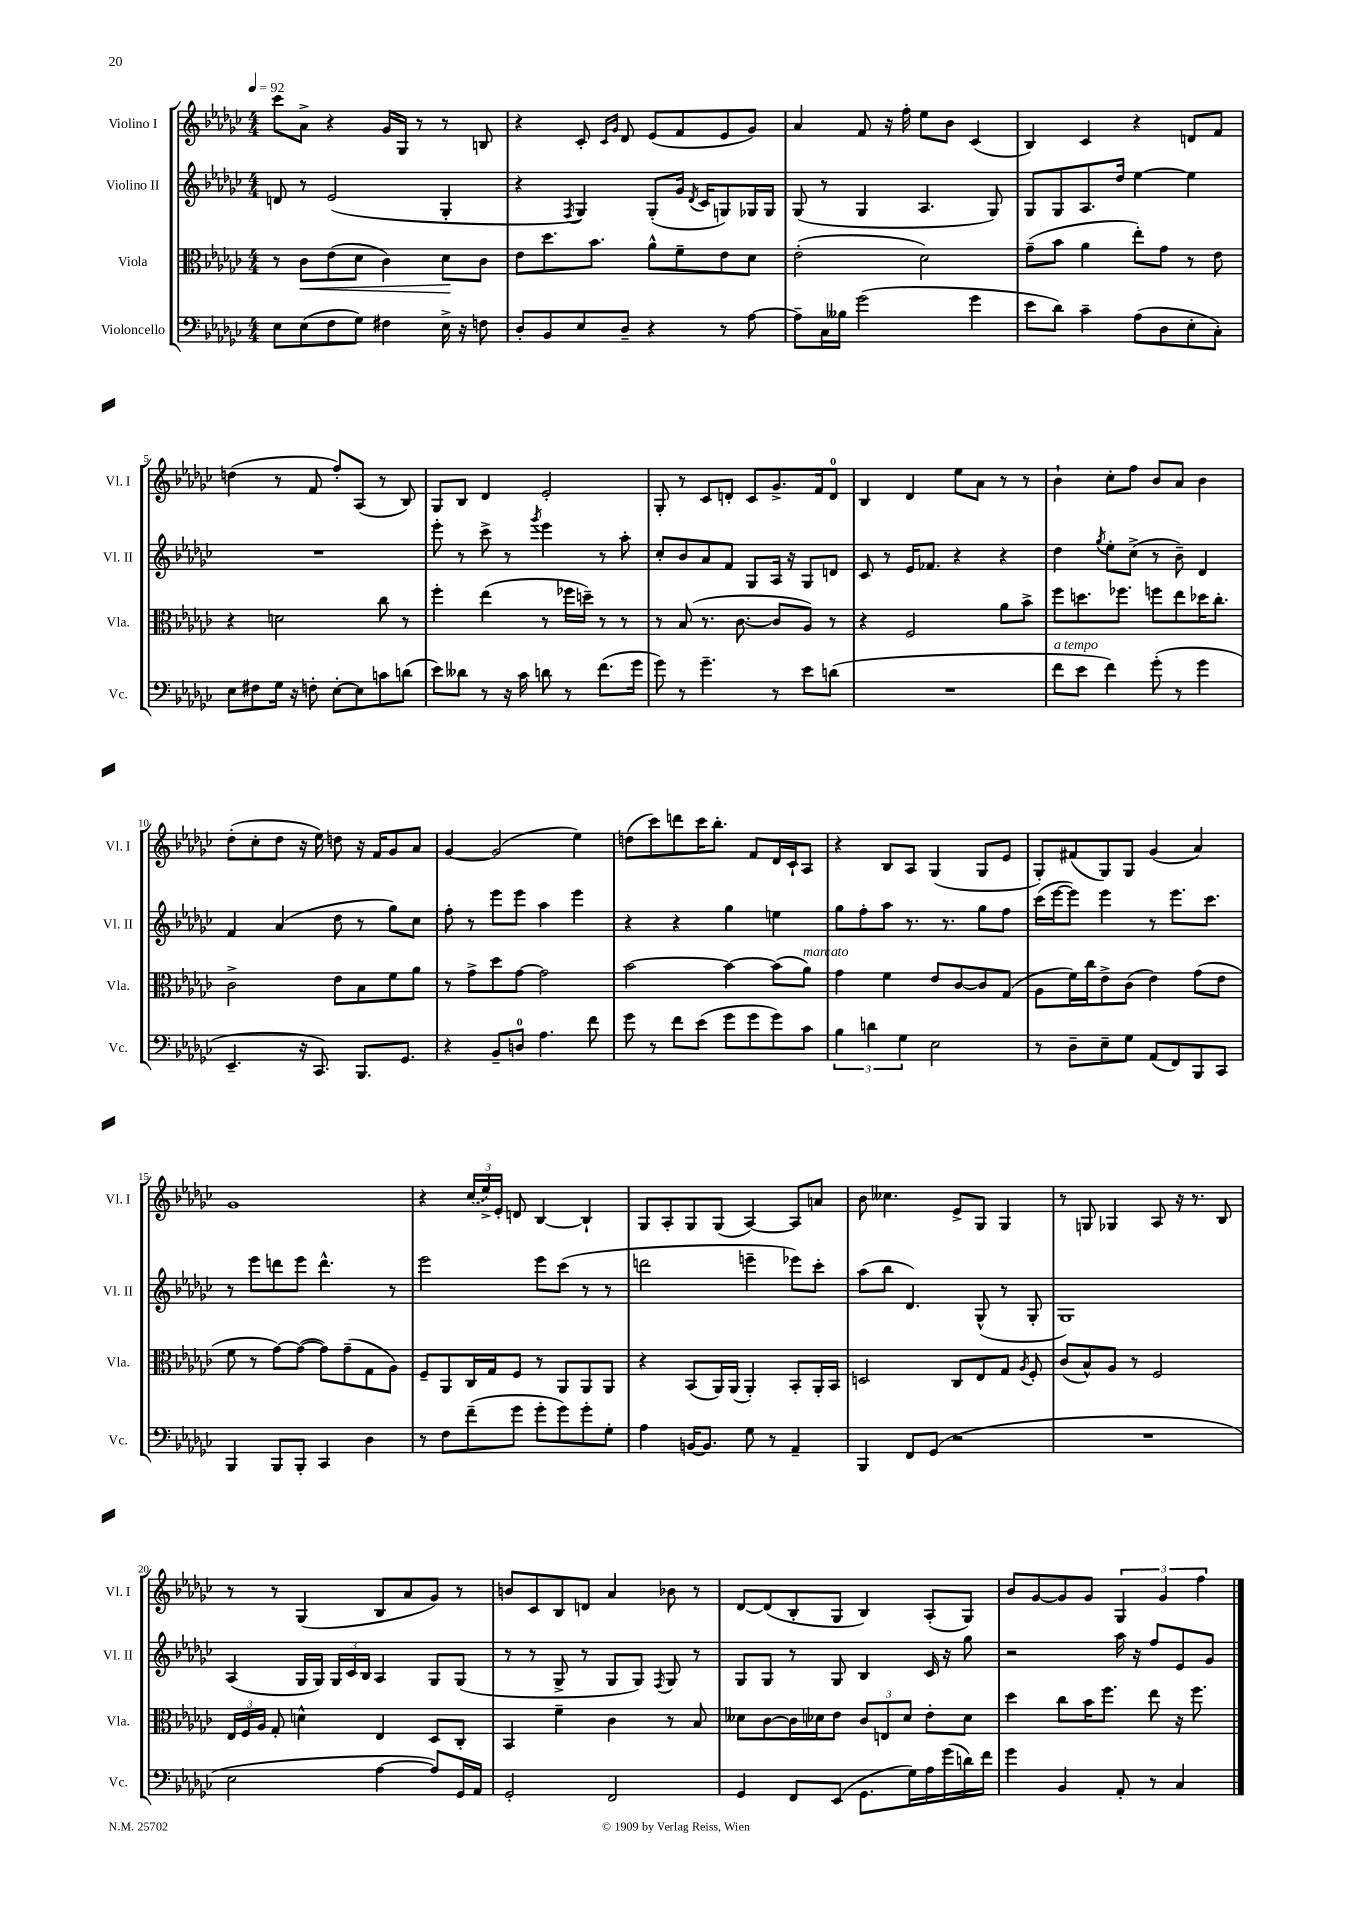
<<
\new StaffGroup <<
\new Staff = "s0" \with { instrumentName = "Violino I" shortInstrumentName = "Vl. I" } {
    \clef treble \key ges \major \numericTimeSignature \time 4/4 \tempo 4 = 92
    \autoBeamOff ces'''8[ aes'8]-> r4 ges'16[ ges16] r8 r8 b8 |
    r4 ces'8-. \grace { ces'16[ ges'16] } des'8 ees'8[( f'8 ees'8 ges'8]) |
    aes'4 f'8 r16 f''16-. ees''8[ bes'8] ces'4( |
    bes4) ces'4 r4 d'8[ f'8] |
    d''4( r8 f'8 f''8[-.) aes8]( r8 bes8) |
    ges8[ bes8] des'4 ees'2-. |
    ges8-. r8 ces'8[ d'8]-. ces'8[ ges'8.-> f'16 d'8]-0 |
    bes4 des'4 ees''8[ aes'8] r8 r8 |
    bes'4-! ces''8[-. f''8] bes'8[ aes'8] bes'4 |
    des''8[-.( ces''8-. des''8] r16 ees''16) d''8 r16 f'16[ ges'8 aes'8] |
    ges'4~ ges'2( ees''4) |
    d''8[( ces'''8) d'''8 ces'''16 bes''8.]-. f'8[ des'16 ces'16-! aes8] |
    r4 bes8[ aes8] ges4( ges8[ ees'8] |
    ges8[-.) fis'8( ges8) ges8] ges'4( aes'4) |
    ges'1 |
    r4 \tuplet 3/2 { \once \slurDashed ces''16[( ees''16->) ees'16]-. } d'8 bes4~ bes4-! |
    ges8[ aes8-. ges8 ges8]( aes4~) aes8[ a'8] |
    bes'8 ceses''4. ees'8[-> ges8] ges4 |
    r8 g8 ges4 aes8 r16 r8. bes8 |
    r8 r8 ges4( bes8[ aes'8 ges'8]) r8 |
    b'8[ ces'8 bes8 d'8] aes'4 bes'8 r8 |
    des'8[~ des'8( bes8-. ges8] bes4) aes8[-.( ges8]) |
    bes'8[ ges'8~ ges'8 ges'8] \tuplet 3/2 { ges4 ges'4 f''4 } \bar "|." |
}
\new Staff = "s1" \with { instrumentName = "Violino II" shortInstrumentName = "Vl. II" } {
    \clef treble \key ges \major \numericTimeSignature \time 4/4
    \autoBeamOff d'8 r8 ees'2( ges4-. |
    r4 \acciaccatura { f8 } ges4) ges8[-.( ges'16] \acciaccatura { des'8 } ces'16[ g8) ges16 ges16] |
    ges8( r8 ges4 aes4. ges8) |
    ges8[ ges8 aes8. des''16] ees''4~ ees''4 |
    R1 |
    ees'''8-. r8 ces'''8-> r8 \acciaccatura { ges'''8 } ees'''4 r8 aes''8-. |
    ces''8[-. bes'8 aes'8 f'8] ges8[ aes16] r16 ges8[ d'8] |
    ces'8 r8 ees'16[ fes'8.] r4 r4 |
    des''4 \acciaccatura { ges''8 } ees''8[-. ces''8]->( r8 bes'8--) des'4 |
    f'4 aes'4( des''8 r8 ges''8[) ces''8] |
    f''8-. r8 ees'''8[ ees'''8] aes''4 ees'''4 |
    r4 r4 ges''4 e''4 |
    ges''8[ f''8-. aes''8] r8. r8. ges''8[ f''8] |
    ces'''16[( ees'''16~ ees'''8]) ees'''4 r8 ees'''8.[ ces'''8.] |
    r8 ees'''8[ d'''8 ees'''8] d'''4.-^ r8 |
    ees'''2 ees'''8[ ces'''8]( r8 r8 |
    d'''2 e'''4-- ees'''8[) ces'''8]-. |
    aes''8[( bes''8] des'4.) ges8-^( r8 ges8-. |
    ges1) |
    aes4( ges16[ ges16]) \tuplet 3/2 { ges16[ ces'16 bes16] } aes4 ges8[ ges8]( |
    r8 r8 ges8-> r8 ges8[ ges8]) \acciaccatura { f8 } ges8 r8 |
    ges8[ ges8] r8 ges8 bes4 ces'16 r16 ges''8 |
    r2 aes''16 r16 f''8[ ees'8 ges'8] \bar "|." |
}
\new Staff = "s2" \with { instrumentName = "Viola" shortInstrumentName = "Vla." } {
    \clef alto \key ges \major \numericTimeSignature \time 4/4
    \autoBeamOff r8 ces'8[\< ees'8( des'8] ces'4) des'8[\! ces'8] |
    ees'8[ des''8. bes'8.] aes'8[-^ f'8-- ees'8 des'8] |
    ees'2-.( des'2) |
    ges'8[--( bes'8] aes'4 ees''8[-.) ges'8] r8 ees'8 |
    r4 d'2 ces''8 r8 |
    f''4-. ees''4( r8 fes''16[ d''16]--) r8 r8 |
    r8 bes8( r8. ces'8.~ ces'8[ aes8]) r8 |
    r4 f2 aes'8[ bes'8]-> |
    f''8[ d''8. fes''8.] f''8[ ees''8 des''16 ces''8.]-. |
    ces'2-> ees'8[ bes8 f'8 aes'8] |
    r8 ges'8[-> des''8 ges'8]~ ges'2 |
    bes'2~ bes'4~ bes'8[( aes'8]^\markup { \italic "marcato" }) |
    ges'4 f'4 ees'8[ ces'8~ ces'8 ges8]( |
    aes8[ f'16) ces''16 ees'8-> ces'8]( ees'4) ges'8[( ees'8] |
    f'8 r8 ges'8[~) ges'8]~( ges'8[) ges'8--( ges8 aes8]) |
    f8[-- aes,8 ces16 ges16 f8] r8 aes,8[ aes,8 aes,8] |
    r4 bes,8[( aes,16) aes,16]( aes,4-.) bes,8[-. aes,16-. bes,16] |
    d2 ces8[ ees8 ges8] \acciaccatura { aes8 } f8-. |
    ces'8[( bes8-^) aes8] r8 f2 |
    \tuplet 3/2 { ees16[ f16 aes16] } ges8-. d'4-^ ees4 des8[ ces8]-. |
    bes,4 f'4-- ces'4 r8 bes8 |
    deses'8[ ces'8~ ces'16 des'16 ees'8] \tuplet 3/2 { ces'8[ e8 des'8] } ees'8[-. des'8] |
    des''4 ces''8[ bes'16 f''8.] ees''8 r16 f''8. \bar "|." |
}
\new Staff = "s3" \with { instrumentName = "Violoncello" shortInstrumentName = "Vc." } {
    \clef bass \key ges \major \numericTimeSignature \time 4/4
    \autoBeamOff ees8[ ees8( f8 ges8]) fis4 ees16-> r16 f8 |
    des8[-. bes,8 ees8 des8]-- r4 r8 aes8~ |
    aes8[-- ces16 beses16] ges'2( ges'4 |
    ees'8[ des'8]) ces'4-- aes8[( des8 ees8-. ces8]-.) |
    ees8[ fis8 ges16] r16 f8-. ees8[~-. ees8 c'8 d'8]( |
    ees'8[) deses'8] r8 r16 ces'16 d'8 r8 f'8.[( ges'16] |
    ges'8) r8 ges'4.-- r8 ees'8[ d'8]( |
    R1 |
    f'8[^\markup { \italic "a tempo" } ees'8] f'4) ges'8-.( r8 ges'4 |
    ees,4.-- r16 ces,8.) bes,,8.[ ges,8.] |
    r4 bes,8[-- d8]-0 aes4. f'8 |
    ges'8 r8 f'8[ ees'8]( ges'8[ ges'8 ges'8) ces'8] |
    \tuplet 3/2 { bes4 d'4 ges4 } ees2 |
    r8 des8[-- ees8-- ges8] aes,8[( f,8) bes,,8 ces,8] |
    bes,,4 bes,,8[ bes,,8]-. ces,4 des4 |
    r8 f8[ f'8--( ges'8] ges'8[-. ges'8) ges'8-. ges8]-. |
    aes4 b,16[~ b,8.] ges8 r8 aes,4-- |
    bes,,4 f,8[ ges,8]( r2 |
    R1 |
    ees2 aes4~ aes8[) ges,16 aes,16] |
    ges,2-. f,2 |
    ges,4 f,8[ ees,8]( ges,8.[ ges16) aes16 ges'16( d'16) f'16] |
    ges'4 bes,4 aes,8-. r8 ces4 \bar "|." |
}
>>
>>
